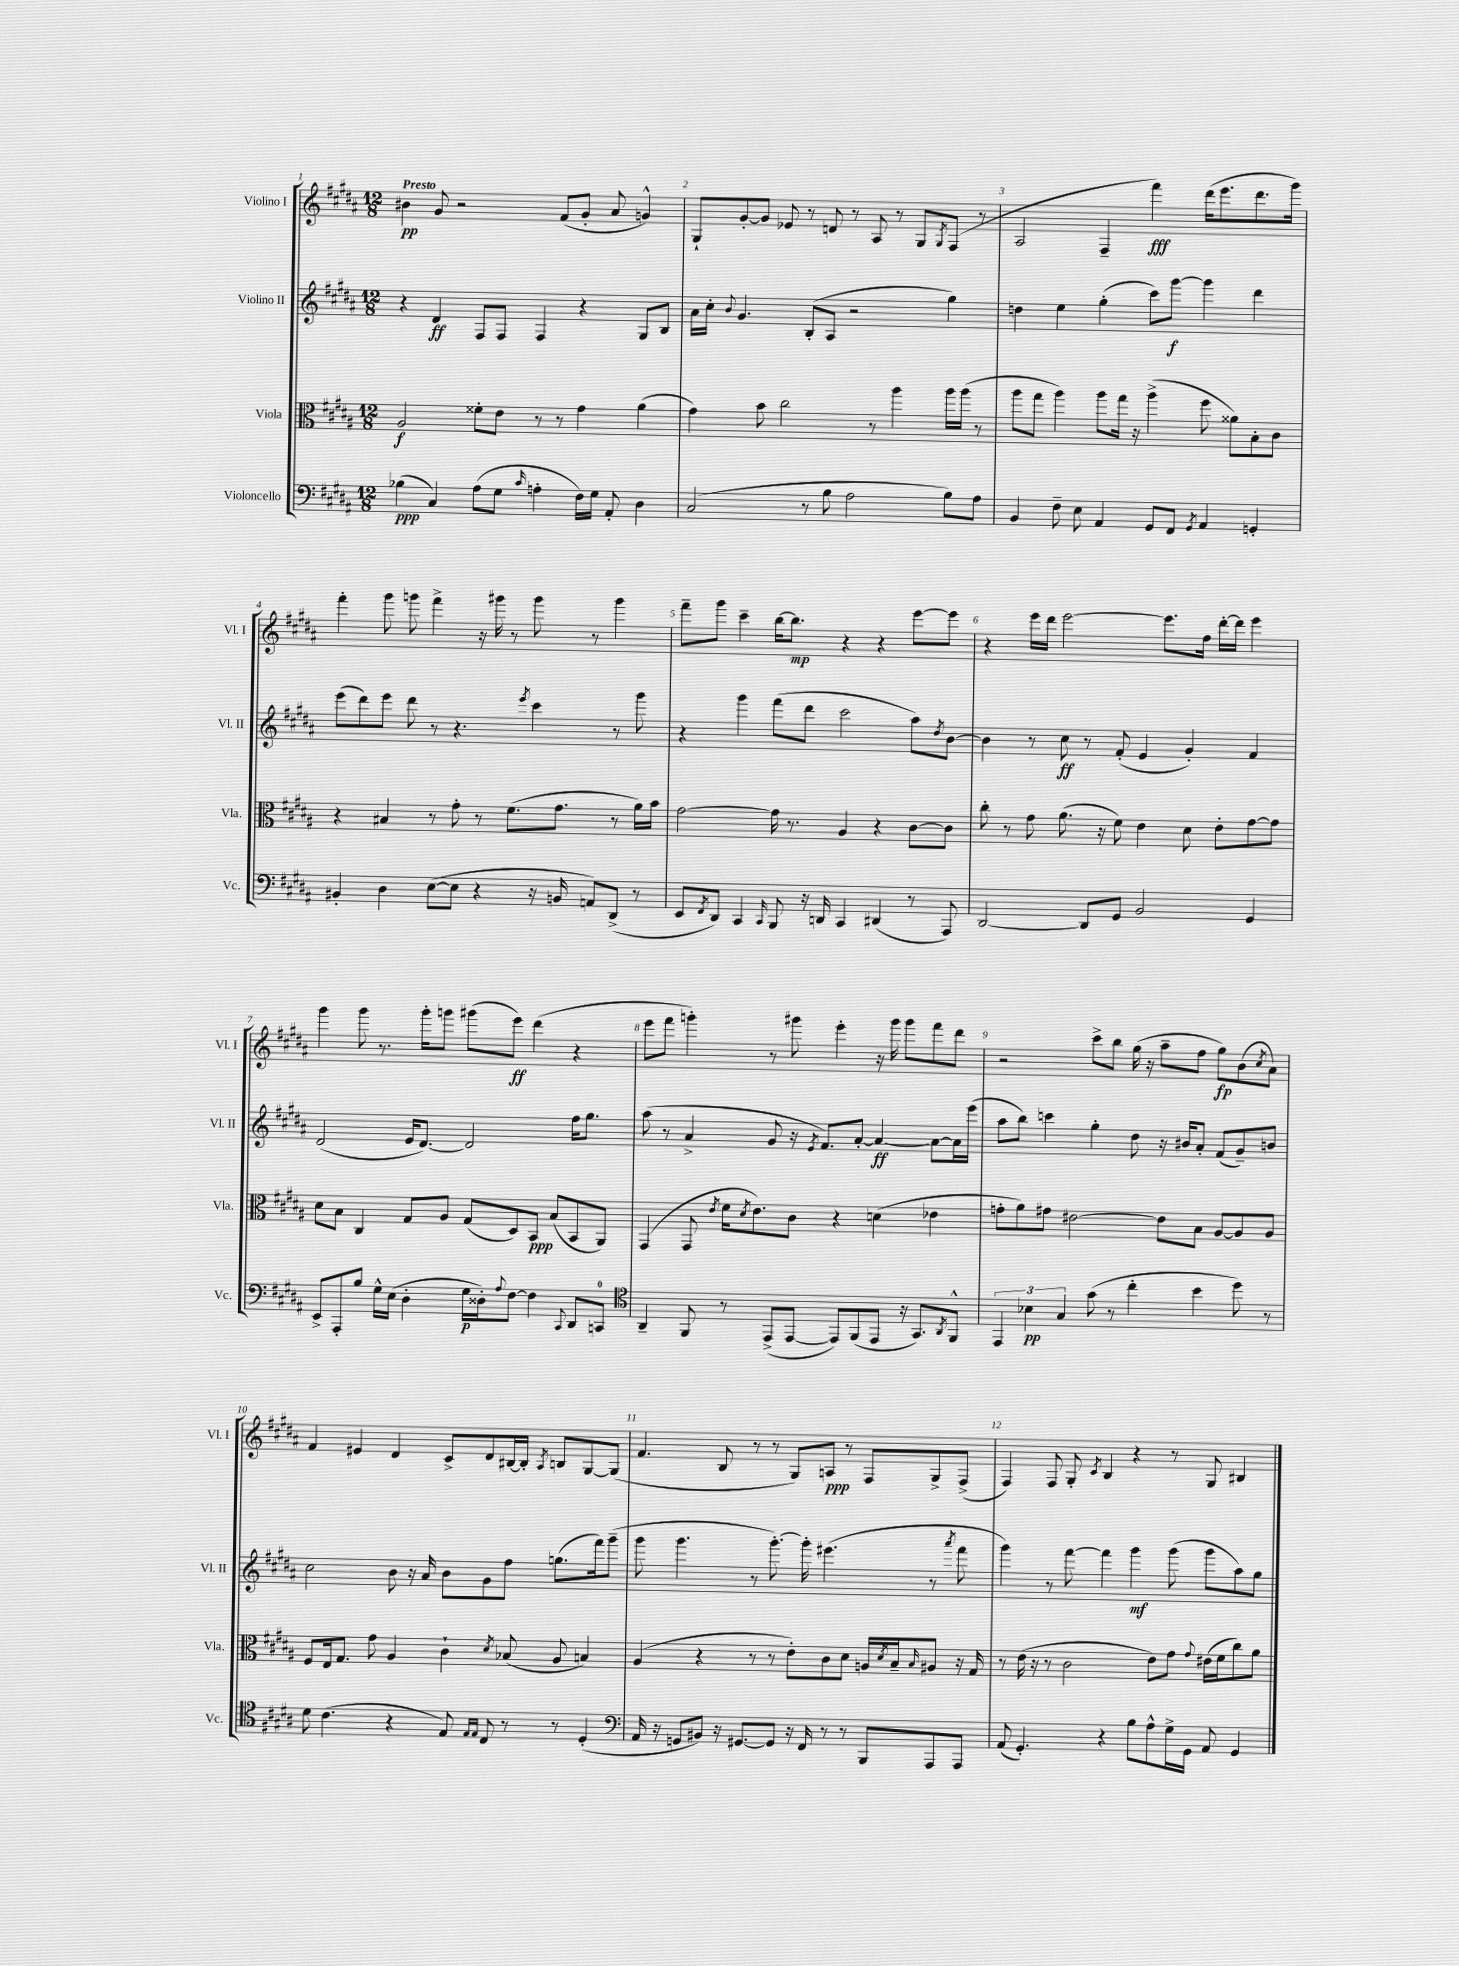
<<
\new StaffGroup <<
\new Staff = "s0" \with { instrumentName = "Violino I" shortInstrumentName = "Vl. I" } {
    \clef treble \key b \major \numericTimeSignature \time 12/8 \tempo "Presto"
    bis'4\pp gis'8 r2 fis'8( gis'8-. ais'8 g'4-^) |
    gis8-! gis'8~-. gis'8 ees'8 r8 d'8 r8 ais8 r8 gis8 \acciaccatura { gis8 } fis8( r8 |
    ais2 fis4-- fis'''4\fff) dis'''16( e'''8. dis'''8. gis'''16) |
    fis'''4-. gis'''8 g'''8 fis'''4-> r16 gis'''16 r8 gis'''8 r8 gis'''4 |
    fis'''8-- gis'''8 cis'''4-- b''16~ b''8.\mp r4 r4 e'''8~ e'''8 |
    r4 e'''16 dis'''16 e'''2~ e'''8. fis''16 dis'''16~-. dis'''16 e'''4 |
    gis'''4 gis'''8 r8. gis'''16-. g'''8 gis'''8( e'''8\ff) dis'''4( r4 |
    e'''8 fis'''8 g'''4-.) r8 gis'''8 e'''4-. r16 gis'''16 gis'''8 fis'''8 dis'''8 |
    r2 cis'''8-> b''8 gis''16( r16 ais''8-- fis''8 gis''8\fp) b'8( \acciaccatura { cis''8 } ais'8) |
    fis'4 eis'4 dis'4 cis'8-> dis'8 bis16~ bis16-. \acciaccatura { ais8 } b8 gis8~ gis8( |
    fis'4. b8 r8 r8 gis8) a8\ppp r8 fis8 gis8-> fis8->( |
    fis4) fis8 gis8-. \acciaccatura { cis'8 } b4 r4 r8 gis8 bis4 \bar "|." |
}
\new Staff = "s1" \with { instrumentName = "Violino II" shortInstrumentName = "Vl. II" } {
    \clef treble \key b \major \numericTimeSignature \time 12/8
    r4 dis'4\ff fis8 fis8 fis4 r4 gis8 b8 |
    ais'16 cis''16-. \appoggiatura { b'8 } gis'4. b8-.( ais8 r2 gis''4) |
    d''4 e''4 gis''4-.( cis'''8) gis'''8~\f gis'''4 dis'''4 |
    e'''8( dis'''8) e'''8 dis'''8 r8 r4. \acciaccatura { e'''8 } cis'''4 r8 gis'''8 |
    r4 gis'''4 fis'''8( dis'''8 cis'''2 ais''8) \acciaccatura { dis''8 } b'8~ |
    b'4 r8 cis''8\ff r8 fis'8-.( e'4 gis'4-.) fis'4 |
    dis'2( e'16 dis'8.~) dis'2 fis''16 gis''8. |
    ais''8( r8 ais'4-> gis'8 r16 \acciaccatura { e'8 } fis'8.) ais'8~-. ais'4~\ff ais'8~ ais'16 e'''16( |
    ais''8 b''8) c'''4 gis''4-. dis''8 r16 bis'16 ais'8-. fis'8( gis'8--) b'8 |
    cis''2 b'8 r16 ais'16 b'8 gis'8 fis''8 g''8.( fis'''16) gis'''8--( |
    gis'''8 gis'''4. r8 gis'''8.~-.) gis'''16-. eis'''4.( r8 \acciaccatura { ais'''8 } fis'''8 |
    gis'''4) r8 fis'''8~ fis'''4 gis'''4\mf gis'''8( gis'''8 ais''8) gis''8 \bar "|." |
}
\new Staff = "s2" \with { instrumentName = "Viola" shortInstrumentName = "Vla." } {
    \clef alto \key b \major \numericTimeSignature \time 12/8
    ais2\f fisis'8-. e'8 r8 r8 gis'4 ais'4( |
    gis'4) b'8 cis''2 r8 ais''4 ais''16 ais''16( r8 |
    ais''8 gis''8 ais''4) ais''8 gis''16 r16 ais''4->( fis''8 aisis'8) b8-. cis'8 |
    r4 bis4 r8 gis'8-. r8 fis'8.( gis'8. r8 ais'16) b'16 |
    gis'2~ gis'16 r8. ais4 r4 cis'8~ cis'8 |
    cis''8-. r8 gis'8 ais'8.( r16 fis'8) e'4 dis'8 e'8-. gis'8~ gis'8 |
    dis'8 b8 cis4 gis8 ais8 gis8( dis8) b,8\ppp b8( b,8 ais,8) |
    gis,4( gis,8 \acciaccatura { e'8 } fis'16 \acciaccatura { dis'8 } e'8.) cis'8 r4 d'4( ees'4 |
    g'8-. ais'8) gis'8 eis'2~ eis'8 b8 ais8~ ais8 ais8 |
    fis8 e16 gis8. gis'8 ais4 cis'4-! \acciaccatura { dis'8 } bes8( ais8 b4) |
    ais4( r4 r8 r8 e'8-.) cis'8 dis'8 a16 \acciaccatura { dis'8 } b16-- \grace { b16 } ais8 r16 gis16 |
    r8 e'16( r16 r8 cis'2 e'8) gis'8 \appoggiatura { gis'8 } eis'16( fis'16 cis''8) ais'8 \bar "|." |
}
\new Staff = "s3" \with { instrumentName = "Violoncello" shortInstrumentName = "Vc." } {
    \clef bass \key b \major \numericTimeSignature \time 12/8
    bes4\ppp( cis4) ais8( gis8 \grace { cis'16 } a4-. fis16) gis16 ais,8-. dis4 |
    cis2( r8 b8 ais2 b8) ais8 |
    b,4 fis8-- e8 ais,4 gis,8 fis,8 \acciaccatura { gis,8 } ais,4 g,4-. |
    bis,4-. dis4 e8~( e8 r4 r16 b,16 a,8) dis,8->( r8 |
    e,8 \acciaccatura { fis,8 } dis,8) cis,4 \grace { cis,16 } b,,8 r16 d,16 cis,4 dis,4( r8 ais,,8) |
    dis,2~ dis,8 gis,8 b,2 gis,4 |
    e,8-> ais,,8-. b8 gis16-^ e16( dis4-. gis16\p disis16-.) \appoggiatura { ais8 } fis8~ fis4 \appoggiatura { cis,8 } dis,8 c,8-0 |
    \clef tenor ais,4-- fis,8 r8 e,8->( e,8~ e,8) fis,8( e,8 r16 gis,8.) \acciaccatura { ais,8 } fis,8-^ |
    \tuplet 3/2 { e,4 bes4\pp gis4 } gis'8( r8 cis''4-. b'4 dis''8) r8 |
    dis'8 cis'4.( r4 e8) \grace { e16 e16 } cis8 r8 r8 dis4-.( |
    \clef bass ais,16 r16 g,8 bis,8) r16 gis,8.~ gis,8 r16 fis,16 r8 r8 b,,8 ais,,8 ais,,8 |
    ais,8( gis,4.-.) r4 b8 ais8-^ gis16-> gis,16 ais,8 gis,4 \bar "|." |
}
>>
>>
\layout { \context { \Score \override BarNumber.break-visibility = ##(#f #t #t) barNumberVisibility = #all-bar-numbers-visible } }
